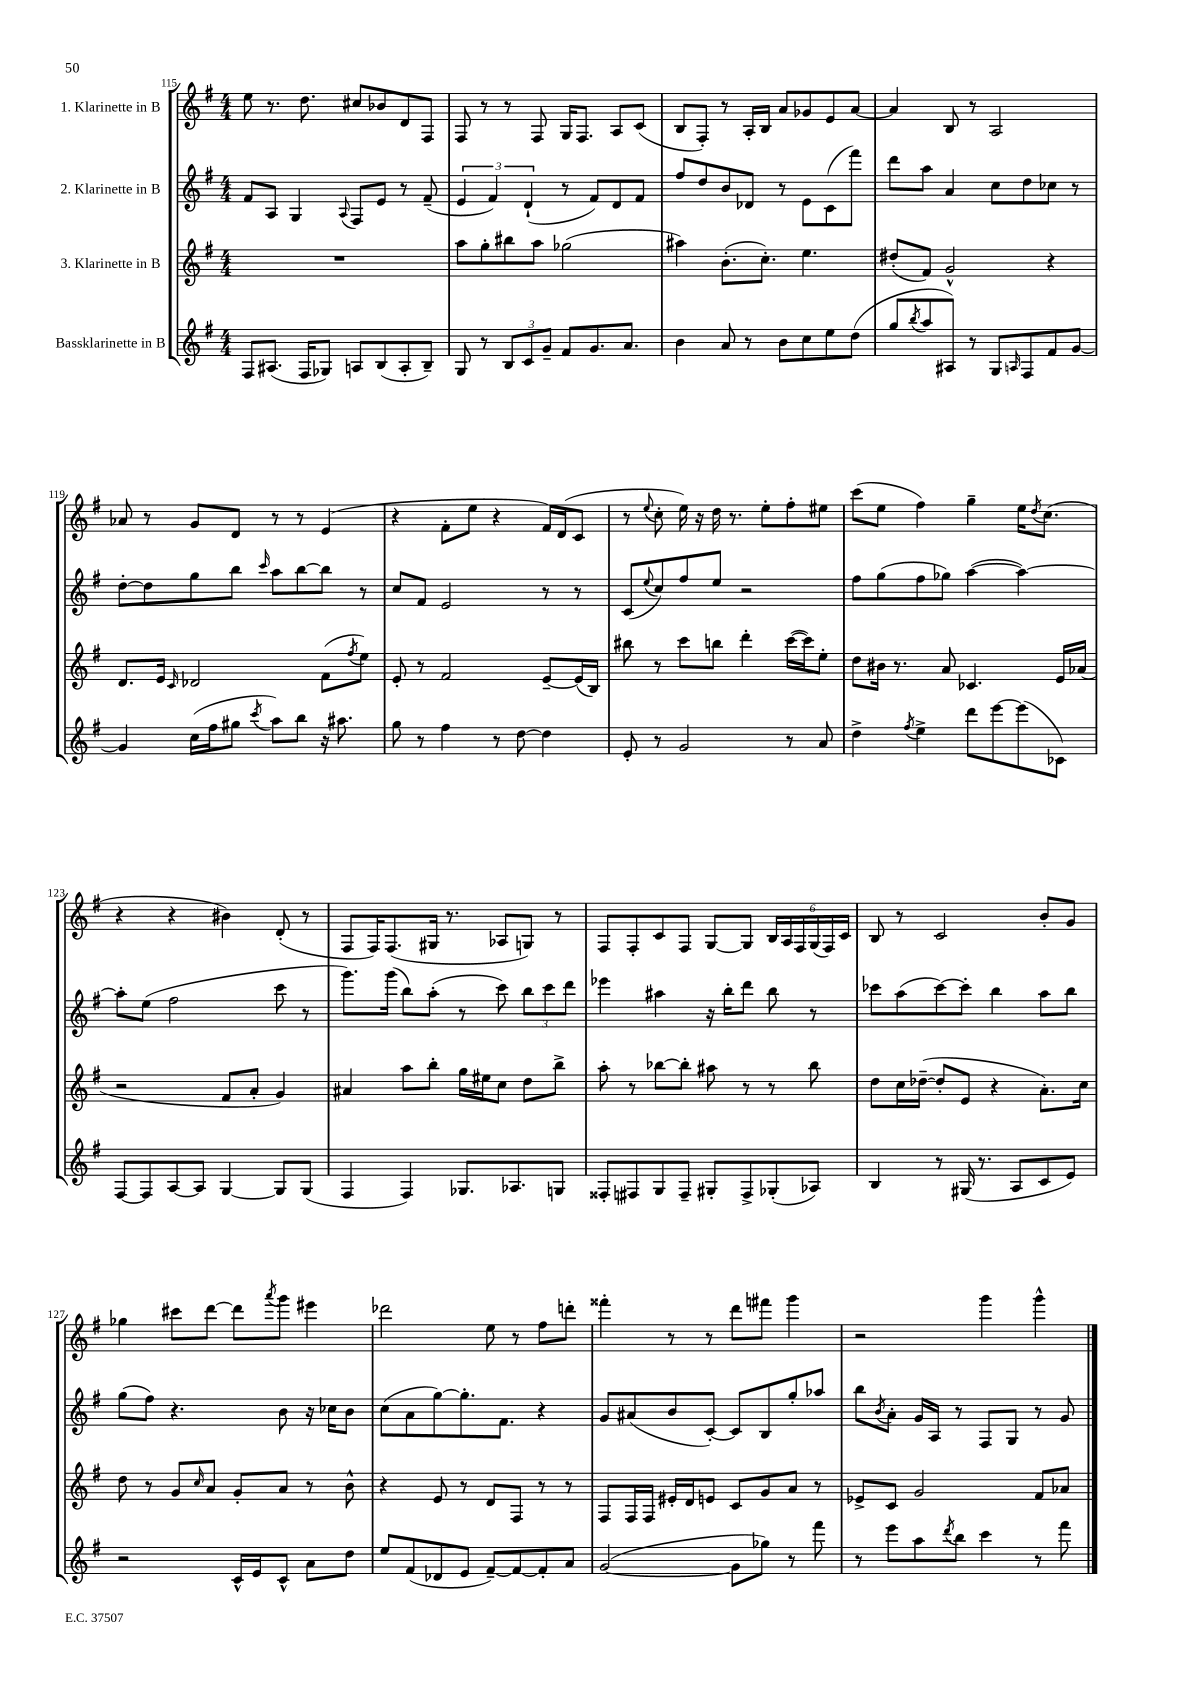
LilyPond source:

<<
\new StaffGroup <<
\new Staff = "s0" \with { instrumentName = "1. Klarinette in B" } {
    \clef treble \key g \major \numericTimeSignature \time 4/4
    e''8 r8. d''8. cis''8 bes'8 d'8 fis8 |
    fis8 r8 r8 fis8 g16 fis8. a8 c'8( |
    b8 fis8-.) r8 a16-. b16 a'8 ges'8 e'8 a'8~ |
    a'4 b8 r8 a2 |
    aes'8 r8 g'8 d'8 r8 r8 e'4( |
    r4 fis'8-. e''8 r4 fis'16) d'16( c'8 |
    r8 \appoggiatura { e''8 } c''8-. e''16) r16 d''16 r8. e''8-. fis''8-. eis''8 |
    c'''8( e''8 fis''4) g''4-- e''16 \acciaccatura { d''8 } c''8.( |
    r4 r4 bis'4) d'8-.( r8 |
    fis8 fis16) fis8.( gis16 r8. aes8 g8) r8 |
    fis8 fis8-. c'8 fis8 g8~ g8 \tuplet 6/4 { b16 a16 fis16 g16( fis16) c'16 } |
    b8 r8 c'2 b'8-. g'8 |
    ges''4 cis'''8 d'''8~ d'''8 \acciaccatura { a'''8 } g'''8 eis'''4 |
    des'''2 e''8 r8 fis''8 d'''8-. |
    fisis'''4-. r8 r8 d'''8 fis'''8 g'''4 |
    r2 g'''4 g'''4-^ \bar "|." |
}
\new Staff = "s1" \with { instrumentName = "2. Klarinette in B" } {
    \clef treble \key g \major \numericTimeSignature \time 4/4
    fis'8 a8 g4 \appoggiatura { a8 } fis8 e'8 r8 fis'8--( |
    \tuplet 3/2 { e'4 fis'4) d'4-!( } r8 fis'8) d'8 fis'8 |
    fis''8 d''8 b'8 des'8 r8 e'8 c'8( fis'''8) |
    d'''8 a''8 a'4 c''8 d''8 ces''8 r8 |
    d''8~-. d''8 g''8 b''8 \grace { c'''16 } a''8 b''8~ b''8 r8 |
    c''8 fis'8 e'2 r8 r8 |
    c'8( \appoggiatura { e''8 } c''8) fis''8 e''8 r2 |
    fis''8 g''8( fis''8 ges''8) a''4~( a''4~) |
    a''8-. e''8( fis''2 c'''8 r8 |
    g'''8.) g'''16( b''8) a''8-.( r8 c'''8) \tuplet 3/2 { b''8 c'''8 d'''8 } |
    ees'''4 ais''4 r16 b''16-. d'''8 b''8 r8 |
    ces'''8 a''8( ces'''8~) ces'''8-. b''4 a''8 b''8 |
    g''8( fis''8) r4. b'8 r16 ces''16 b'8 |
    c''8( a'8 g''8~) g''8.-. fis'8. r4 |
    g'8 ais'8( b'8 c'8~-.) c'8 b8 g''8-. aes''8 |
    b''8 \acciaccatura { b'8 } a'8-. g'16 a16 r8 fis8 g8 r8 g'8 \bar "|." |
}
\new Staff = "s2" \with { instrumentName = "3. Klarinette in B" } {
    \clef treble \key g \major \numericTimeSignature \time 4/4
    R1 |
    a''8 g''8-. bis''8 a''8 ges''2( |
    ais''4) b'8.-.( c''8.-.) e''4. |
    dis''8-.( fis'8) g'2-^ r4 |
    d'8. e'16 \grace { c'16 } des'2 fis'8( \acciaccatura { fis''8 } e''8) |
    e'8-. r8 fis'2 e'8~-- e'16( b16) |
    bis''8 r8 c'''8 b''8 d'''4-. c'''16~( c'''16) e''8-. |
    d''8 bis'16 r8. a'8 ces'4. e'16 aes'16( |
    r2 fis'8 a'8-. g'4) |
    ais'4 a''8 b''8-. g''16 eis''16 c''8 d''8 b''8-> |
    a''8-. r8 bes''8~ bes''8-. ais''8 r8 r8 bes''8 |
    d''8 c''16 des''16~--( des''8-. e'8 r4 a'8.-.) c''16 |
    d''8 r8 g'8 \grace { c''16 } a'8 g'8-. a'8 r8 b'8-^ |
    r4 e'8 r8 d'8 fis8 r8 r8 |
    fis8 fis16 fis16 eis'16-. d'16 e'8 c'8 g'8 a'8 r8 |
    ees'8-> c'8 g'2 fis'8 aes'8 \bar "|." |
}
\new Staff = "s3" \with { instrumentName = "Bassklarinette in B" } {
    \clef treble \key g \major \numericTimeSignature \time 4/4
    fis8 ais8.( fis16 ges8) a8 b8( a8-. b8--) |
    g8 r8 \tuplet 3/2 { b8 c'8 g'8-- } fis'8 g'8. a'8. |
    b'4 a'8 r8 b'8 c''8 e''8 d''8( |
    g''8 \acciaccatura { b''8 } a''8 ais8) r8 g8 \grace { a16 } fis8 fis'8 g'8~ |
    g'4 c''16( fis''16 gis''8 \acciaccatura { c'''8 } a''8) b''8 r16 ais''8. |
    g''8 r8 fis''4 r8 d''8~ d''4 |
    e'8-. r8 g'2 r8 a'8 |
    d''4-> \acciaccatura { fis''8 } e''4-> d'''8 e'''8~ e'''8( ces'8) |
    fis8~ fis8 a8~ a8 g4~ g8 g8( |
    fis4 fis4) ges8. aes8. g8 |
    fisis8-. fis8 g8 fis8-- gis8-. fis8-> ges8-.( aes8) |
    b4 r8 gis16( r8. a8 c'8 e'8) |
    r2 c'16-^ e'16 c'8-^ a'8 d''8 |
    e''8 fis'8( des'8 e'8 fis'8~--) fis'8~ fis'8-. a'8 |
    g'2~( g'8 ges''8) r8 fis'''8 |
    r8 e'''8 a''8 \acciaccatura { d'''8 } b''8 c'''4 r8 fis'''8 \bar "|." |
}
>>
>>
\layout { \context { \Score currentBarNumber = #115 } }
